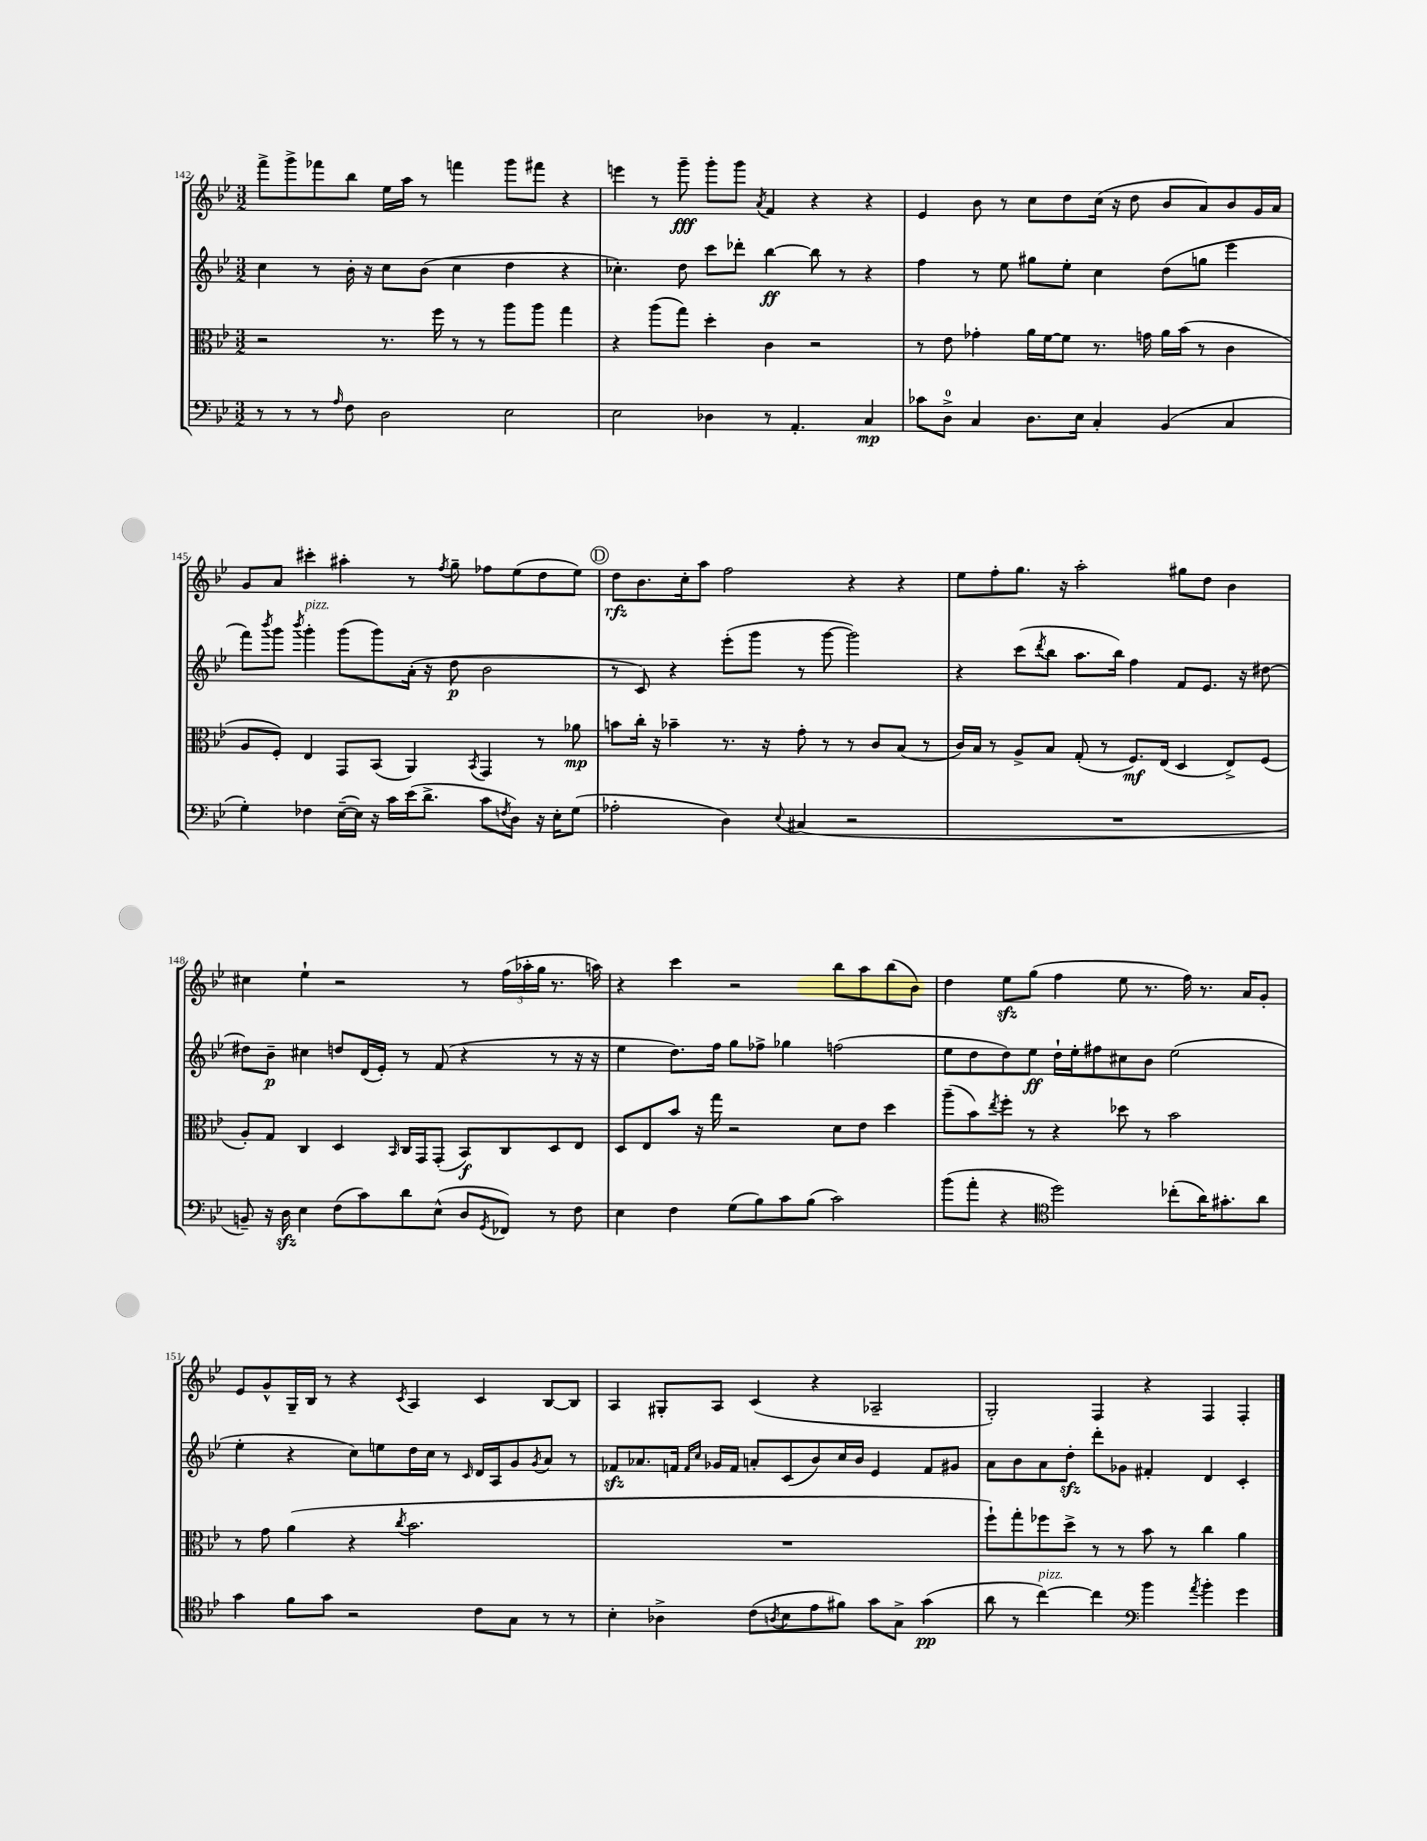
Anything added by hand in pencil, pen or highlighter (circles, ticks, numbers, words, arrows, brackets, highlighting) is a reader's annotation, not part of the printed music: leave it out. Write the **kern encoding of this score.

**kern	**dynam	**kern	**dynam	**kern	**dynam	**kern	**dynam
*part4	*part4	*part3	*part3	*part2	*part2	*part1	*part1
*staff4	*staff4	*staff3	*staff3	*staff2	*staff2	*staff1	*staff1
*clefF4	*	*clefC3	*	*clefG2	*	*clefG2	*
*k[b-e-]	*	*k[b-e-]	*	*k[b-e-]	*	*k[b-e-]	*
*M3/2	*	*M3/2	*	*M3/2	*	*M3/2	*
=142	=142	=142	=142	=142	=142	=142	=142
8r	.	2r	.	4cc\	.	8fff^\L	.
8r	.	.	.	.	.	8ggg^\	.
8r	.	.	.	8r	.	8fff-X\	.
16qqA/	.	.	.	.	.	.	.
8F\	.	.	.	16b-'\	.	8bb-\J	.
.	.	.	.	16r	.	.	.
2D\	.	8.r	.	8cc\L	.	16ee-\LL	.
.	.	.	.	.	.	16aa\JJ	.
.	.	.	.	(8b-\J	.	8r	.
.	.	16ff\	.	.	.	.	.
.	.	8r	.	4cc\	.	4fffn\	.
.	.	8r	.	.	.	.	.
2E-\	.	8aa\L	.	4dd\	.	8ggg\L	.
.	.	8aa\J	.	.	.	8fff#X\J	.
.	.	4gg\	.	4r	.	4r	.
=143	=143	=143	=143	=143	=143	=143	=143
2E-\	.	4r	.	4.cc-X'\)	.	4eeen\	.
.	.	(8aa\L	.	.	.	8r	.
.	.	8gg\J)	.	8dd\	.	8ggg~\	fff
4D-X\	.	4dd'\	.	8ccc\L	.	8ggg'\L	.
.	.	.	.	8ddd-X'\J	.	8ggg\J	.
.	.	.	.	.	.	8qa/	.
8r	.	4c\	.	[4bb-\	ff	4f/	.
4.AA'/	.	.	.	.	.	.	.
.	.	2r	.	8bb-\]	.	4r	.
.	.	.	.	8r	.	.	.
4C/	mp	.	.	4r	.	4r	.
=144	=144	=144	=144	=144	=144	=144	=144
8c-X\L	.	8r	.	4ff\	.	4e-/	.
8D^\J	.	8e-\	.	.	.	.	.
4C/	.	4g-X'\	.	8r	.	8b-\	.
.	.	.	.	8ee-\	.	8r	.
8.D\L	.	16a\LL	.	8gg#X\L	.	8cc\L	.
.	.	[16f\J	.	.	.	.	.
.	.	8f\J]	.	8ee-'\J	.	8dd\	.
16E-\Jk	.	.	.	.	.	.	.
4C'/	.	8.r	.	4cc\	.	(16cc\Jk	.
.	.	.	.	.	.	16r	.
.	.	.	.	.	.	8dd\	.
.	.	16gn\	.	.	.	.	.
(4BB-/	.	16a\LL	.	(8dd\L	.	8b-/L	.
.	.	(16b-\JJ	.	.	.	.	.
.	.	8r	.	8ggn\J	.	8a/)	.
4C/	.	4c\	.	4eee-\	.	8b-/	.
.	.	.	.	.	.	16g/L	.
.	.	.	.	.	.	16a/JJ	.
!!LO:LB:g=z
=145	=145	=145	=145	=145	=145	=145	=145
4G'\)	.	8A/L	.	8fff\L)	.	8g/L	.
.	.	.	.	8qbbb-/	.	.	.
.	.	8F'/J)	.	8ggg\J	.	8a/J	.
.	.	.	.	8qbbb-/	.	.	.
!	!	!	!	!LO:TX:a:i:t=pizz.	!	!	!
4F-X\	.	4E-/	.	4ggg'\	.	4ccc#X'\	.
([16E-~\LL	.	8GG/L	.	(8ggg\L	.	4aa#X'\	.
16E-\JJ])	.	.	.	.	.	.	.
16r	.	(8BB-/J	.	8ggg\)	.	.	.
16c\LL	.	.	.	.	.	.	.
(16e-\J	.	4AA/)	.	(16a'\Jk	.	8r	.
8.d^\J	.	.	.	16r	.	.	.
.	.	.	.	.	.	8qff/	.
.	.	.	.	8dd\	p	8gg~\	.
.	.	8qBB-/	.	.	.	.	.
8c\L	.	4GG/	.	2b-\	.	8ff-X\L	.
8qFn/	.	.	.	.	.	.	.
8D\J)	.	.	.	.	.	(8ee-\	.
16r	.	8r	.	.	.	8dd\	.
16E-'\KL	.	.	.	.	.	.	.
(8G\J	.	8a-X\	mp	.	.	8ee-\J)	.
!!LO:REH:place=s1:t=D
=146	=146	=146	=146	=146	=146	=146	=146
2A-X'\	.	8bn\L	.	8r	.	8dd\L	rfz
.	.	16cc'\Jk	.	8c/)	.	8.b-\	.
.	.	16r	.	.	.	.	.
.	.	4b-X~\	.	4r	.	.	.
.	.	.	.	.	.	16cc'\k	.
.	.	.	.	.	.	8aa\J	.
4D\)	.	8.r	.	(8eee-'\L	.	2ff\	.
.	.	.	.	8ggg\J	.	.	.
.	.	16r	.	.	.	.	.
8qqE-/	.	.	.	.	.	.	.
(4C#X/	.	8g'\	.	8r	.	.	.
.	.	8r	.	[8ggg\	.	.	.
2r	.	8r	.	2ggg\])	.	4r	.
.	.	8c/L	.	.	.	.	.
.	.	(8B-/J	.	.	.	4r	.
.	.	8r	.	.	.	.	.
=147	=147	=147	=147	=147	=147	=147	=147
1.r	.	16c/LL)	.	4r	.	8ee-\L	.
.	.	16B-/JJ	.	.	.	.	.
.	.	8r	.	.	.	8ff'\	.
.	.	8A^/L	.	(8ccc\L	.	8.gg\J	.
.	.	.	.	8qddd/	.	.	.
.	.	8B-/J	.	8bb-\J	.	.	.
.	.	.	.	.	.	16r	.
.	.	(8G'/	.	8.aa\L	.	2aa'\	.
.	.	8r	.	.	.	.	.
.	.	.	.	16bb-\Jk)	.	.	.
.	.	8.F/L)	mf	4ff\	.	.	.
.	.	(16E-/Jk	.	.	.	.	.
.	.	4D/	.	8f/L	.	8gg#X\L	.
.	.	.	.	8.e-/J	.	8dd\J	.
.	.	8E-^/L)	.	.	.	4b-\	.
.	.	.	.	16r	.	.	.
.	.	(8F/J	.	[8dd#X\	.	.	.
!!LO:LB:g=z
=148	=148	=148	=148	=148	=148	=148	=148
8BBn~/)	.	8A'/L)	.	8dd#X\L]	.	4cc#X\	.
16r	.	8G/J	.	8b-~\J	p	.	.
16Dzz\	.	.	.	.	.	.	.
4E-\	.	4C/	.	4cc#X\	.	4ee-`\	.
(8F\L	.	4D/	.	8ddn/L	.	2r	.
8c\)	.	.	.	(16d/L	.	.	.
.	.	.	.	16e-'/JJ)	.	.	.
.	.	16qqBB-/	.	.	.	.	.
8d\	.	16C/LL	.	8r	.	.	.
.	.	16GG/J	.	.	.	.	.
(8E-^^\J	.	(8GG'/J	.	(8f/	.	.	.
8D/L	.	8BB-/L)	f	4r	.	8r	.
8qGG/	.	.	.	.	.	.	.
8FF-X/J)	.	8C/	.	.	.	(24ff\LL	.
.	.	.	.	.	.	24aa-X'\	.
.	.	.	.	.	.	24gg\JJ	.
8r	.	8D/	.	8r	.	8.r	.
8F\	.	8E-/J	.	16r	.	.	.
.	.	.	.	16r	.	16aan\)	.
=149	=149	=149	=149	=149	=149	=149	=149
4E-\	.	8D/L	.	4ee-\	.	4r	.
.	.	8E-/	.	.	.	.	.
4F\	.	8b-/J	.	8.dd\L)	.	4ccc\	.
.	.	16r	.	.	.	.	.
.	.	16gg\	.	16ff\Jk	.	.	.
(8G\L	.	2r	.	8gg\L	.	2r	.
8B-\)	.	.	.	8ff-X^\J	.	.	.
8c\	.	.	.	4gg-X\	.	.	.
(8B-\J	.	.	.	.	.	.	.
2c\)	.	8d\L	.	(2ffn\	.	8bb-\L	.
.	.	8e-\J	.	.	.	8aa\	.
.	.	4dd\	.	.	.	(8bb-\	.
.	.	.	.	.	.	8b-\J)	.
=150	=150	=150	=150	=150	=150	=150	=150
(8b-\L	.	(8aa~\L	.	8ee-\L	.	4dd\	.
8a'\J	.	8b-\)	.	8dd\	.	.	.
.	.	8qee-/	.	.	.	.	.
4r	.	8ff'\J	.	8dd\)	.	8ee-zz\L	.
.	.	8r	.	8ee-\J	ff	(8gg\J	.
*clefC4	*	*	*	*	*	*	*
2dd\)	.	4r	.	16dd`\LL	.	4ff\	.
.	.	.	.	16ee-'\J	.	.	.
.	.	.	.	8ff#X\	.	.	.
.	.	8dd-X\	.	8cc#X\	.	8ee-\	.
.	.	8r	.	8b-\J	.	8.r	.
(8cc-X'\L	.	2b-\	.	(2ee-\	.	.	.
.	.	.	.	.	.	16ff\)	.
16a\K)	.	.	.	.	.	8.r	.
8.g#X'\	.	.	.	.	.	.	.
.	.	.	.	.	.	16a/KL	.
8a\J	.	.	.	.	.	8g'/J	.
!!LO:LB:g=z
=151	=151	=151	=151	=151	=151	=151	=151
4g\	.	8r	.	4ee-'\	.	8e-/L	.
.	.	8g\	.	.	.	8g^^/	.
8f\L	.	(4a\	.	4r	.	16G~/L	.
.	.	.	.	.	.	16B-/JJ	.
8g\J	.	.	.	.	.	8r	.
2r	.	4r	.	8cc\L)	.	4r	.
.	.	.	.	8een\	.	.	.
.	.	8qcc/	.	.	.	8qc/	.
.	.	2.b-\	.	16dd\L	.	4A/	.
.	.	.	.	16cc\JJ	.	.	.
.	.	.	.	8r	.	.	.
.	.	.	.	16qqc/	.	.	.
8c\L	.	.	.	16d/LL	.	4c/	.
.	.	.	.	16A/J	.	.	.
8G\J	.	.	.	8g/	.	.	.
.	.	.	.	8qg/	.	.	.
8r	.	.	.	8a/J	.	[8B-/L	.
8r	.	.	.	8r	.	8B-/J]	.
=152	=152	=152	=152	=152	=152	=152	=152
4B-'\	.	1.r	.	8f-Xzz/L	.	4A/	.
.	.	.	.	8.a-X/	.	.	.
4A-X^\	.	.	.	.	.	8G#X'/L	.
.	.	.	.	16fn/Jk	.	.	.
.	.	.	.	16qqf/LL	.	.	.
.	.	.	.	16qqcc/JJ	.	.	.
.	.	.	.	16g-X/LL	.	8A/J	.
.	.	.	.	16f/JJ	.	.	.
(8c\L	.	.	.	8an'/L	.	(4c/	.
8qAn/	.	.	.	.	.	.	.
8B-\	.	.	.	(8c/	.	.	.
8e-\	.	.	.	8b-/)	.	4r	.
8f#X\J)	.	.	.	16cc/L	.	.	.
.	.	.	.	16b-/JJ	.	.	.
8g\L	.	.	.	4e-/	.	2A-X~/	.
8G^\J	.	.	.	.	.	.	.
(4g\	pp	.	.	8f/L	.	.	.
.	.	.	.	8g#X/J	.	.	.
=153	=153	=153	=153	=153	=153	=153	=153
8a\	.	8ff`\L)	.	8a\L	.	2G'/)	.
8r	.	8gg'\	.	8b-\	.	.	.
!LO:TX:a:i:t=pizz.	!	!	!	!	!	!	!
[4cc\)	.	8ff-X\	.	8a\	.	.	.
.	.	8dd^\J	.	8ddzz'\J	.	.	.
4cc\]	.	8r	.	8ddd'\L	.	4F/	.
.	.	8r	.	8g-X\J	.	.	.
*clefF4	*	*	*	*	*	*	*
4b-\	.	8b-\	.	4f#X'/	.	4r	.
.	.	8r	.	.	.	.	.
8qa/	.	.	.	.	.	.	.
4b-'\	.	4cc\	.	4d/	.	4F/	.
4g\	.	4a\	.	4c'/	.	4F'/	.
==	==	==	==	==	==	==	==
*-	*-	*-	*-	*-	*-	*-	*-
